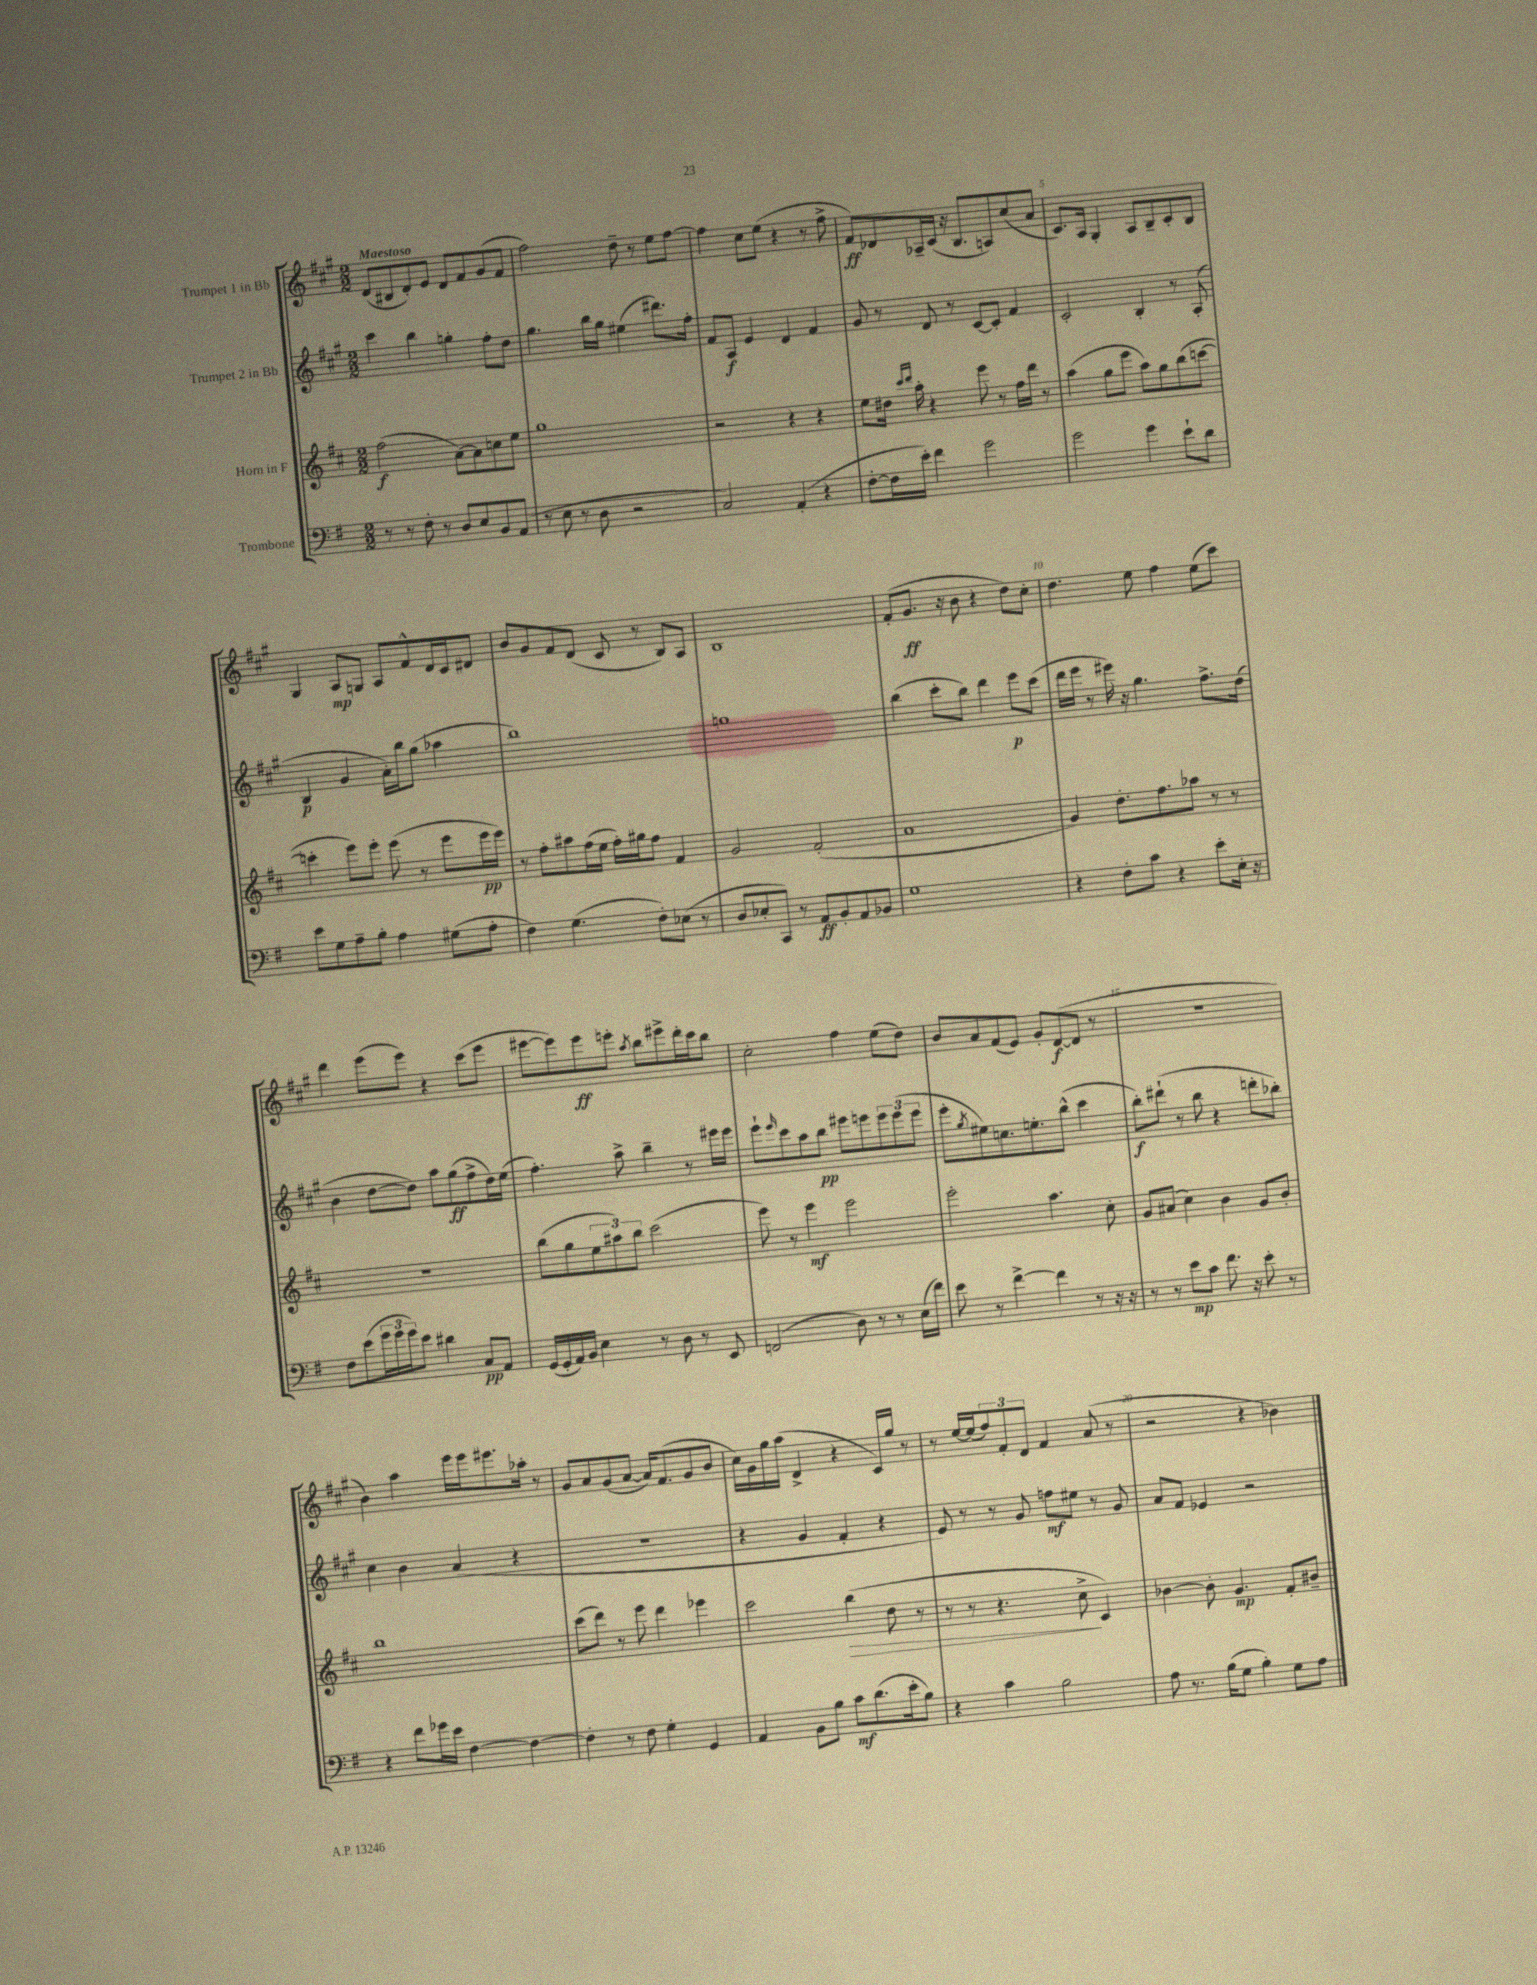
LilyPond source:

<<
\new StaffGroup <<
\new Staff = "s0" \with { instrumentName = "Trumpet 1 in Bb" } {
    \clef treble \key a \major \numericTimeSignature \time 2/2 \tempo "Maestoso"
    d'8( bis8 d'8-.) e'8 d'8 fis'8 gis'8( fis'8 |
    fis''2) d''8-- r8 e''8 fis''8~ |
    fis''4 cis''8 e''8( r4 r8 fis''8-> |
    fis'8\ff) des'8 aes16-- cis'16( r16 b8. a8) cis''8( a'8 |
    cis'8.) a16 gis4-. a8 b8-- cis'8-. b8 |
    gis4 a8\mp g8 a8 fis'8-^ d'16 cis'16 dis'8 |
    b'8 gis'8 fis'8 d'8( cis'8 r8 b8) a8 |
    b1 |
    fis'8-.( gis'8.\ff r16 b'8 r4 d''8) cis''8-. |
    d''4. e''8 fis''4 e''8( cis'''8) |
    d'''4 e'''8( e'''8) r4 cis'''8( e'''8 |
    eis'''8~ eis'''8) eis'''8\ff e'''8-. \acciaccatura { a''8 } b''8 eis'''8-> d'''16-. cis'''16 b''8 |
    cis''2-. fis''4 e''8( d''8) |
    b'8 a'8 fis'8( e'8) gis'8-. d'8~\f( d'8 r8 |
    R1 |
    b'4) a''4 e'''16 e'''16 eis'''8. aes''16-. r8 |
    gis'8 a'8 gis'8( a'8~ a'16) fis'8.( gis'8 b'8 |
    cis''16) gis'16 gis''16 a''16( d'4-> r4 cis'16) gis''16 r8 |
    r8 e''16~ e''16( \tuplet 3/2 { fis''8) fis'8-. d'8 } fis'4 a'8( r8 |
    r2 r4 bes'4) \bar "|." |
}
\new Staff = "s1" \with { instrumentName = "Trumpet 2 in Bb" } {
    \clef treble \key a \major \numericTimeSignature \time 2/2
    cis'''4 b''4 g''4-. fis''8-. d''8 |
    gis''4. b''16 gis''16 eis''4( dis'''8.) fis''16-. |
    fis'8 a8\f e'4 d'4 fis'4 |
    gis'8 r8 d'8 r8 cis'8~ cis'8-. fis'4 |
    cis'2-. b4-. r8 a8-.( |
    b4\p gis'4 a'16-.) b''16 gis''8( aes''4 |
    b''1) |
    g''1 |
    b''4( cis'''8-. b''8) d'''4 e'''8\p cis'''8( |
    d'''16 e'''16 r8 eis'''16) r16 gis''4. fis''8.-> d''16( |
    b'4 d''8~ d''8) a''8 gis''8\ff( fis''8-> d''16) e''16( |
    fis''4.-.) a''8-> b''4-- r8 eis'''16 eis'''16 |
    e'''8-! \grace { e'''16 } cis'''8 a''8 b''8\pp eis'''8 e'''8 \tuplet 3/2 { e'''8 e'''8( e'''8 } |
    e'''8-. \acciaccatura { gis''8 } eis''8) c''8. e''8.-. b''8-^( cis'''4 |
    b''8-.\f) dis'''8-!( r8 b''8 r4 d'''8-. bes''8-.) |
    cis''4 b'4 a'4( r4 |
    r1 |
    r4 gis'4 fis'4-. r4 |
    e'8) r8 r8 gis'8 f''8\mf eis''8 r8 gis'8 |
    a'8 fis'8 ees'4 r2 \bar "|." |
}
\new Staff = "s2" \with { instrumentName = "Horn in F" } {
    \clef treble \key d \major \numericTimeSignature \time 2/2
    fis''2\f( a'8~) a'8 c''8 e''8 |
    g''1 |
    r2 r4 r4 |
    e''8 dis''16 \grace { cis'''16 d'''16 } a''16-. r4 e'''8 r8 fis''16 d'''16 r8 |
    a''4( g''8 e'''8 a''8) g''8 b''8( c'''8~ |
    c'''4-. e'''8) e'''8-. e'''8( r8 e'''8 e'''16\pp e'''16) |
    r8 fis''8-. ais''8 fis''16( e''16 fis''16-.) gis''16 fis''8 fis'4 |
    g'2 fis'2-.( |
    a'1 |
    g'4) d''8.-. fis''8. aes''8 r8 r8 |
    R1 |
    b''8( g''8 \tuplet 3/2 { e''8 ais''8) b''8 } cis'''2( |
    e'''8) r8 e'''4\mf e'''2 |
    e'''2-. a''4. cis''8-. |
    g'8 ais'8( cis''4) b'4 g'8 b'8-. |
    b''1 |
    cis'''8( d'''8) r8 e'''8 d'''4 ees'''4 |
    cis'''2 b''4\>( d''8 r8 |
    r8 r8 r4. cis''8->\! cis'4) |
    bes'4~ bes'8-. g'4.\mp fis'8-. bis'8-- \bar "|." |
}
\new Staff = "s3" \with { instrumentName = "Trombone" } {
    \clef bass \key g \major \numericTimeSignature \time 2/2
    r8 r8 fis8-. r8 d8 e8 b,8 a,8( |
    r8 e8 r8 d8 r2 |
    c2) a,4-.( r4 |
    fis8~-. fis16 e'16-.) fis'4 g'2 |
    g'2 g'4 e'8-! d'8 |
    e'8 g8 a8-- b8-. a4 gis8( a8-. |
    fis4) g4.( fis8-.) ees8( r8 |
    d8 ees8-. c,8) r8 a,8\ff b,8-. a,8 bes,8 |
    g1 |
    r4 fis8-. c'8 r4 e'8-. e16-. r16 |
    fis8 e'8( \tuplet 3/2 { g'16 g'16 g'16) } e'8 dis'4 c8\pp a,8 |
    g,16( g,16-. a,16) b,16 e4 r8 d8 r8 e,8 |
    f,2( d8) r8 r8 e16( fis'16) |
    e'8 r8 fis'4~-> fis'4 r8 r16 r16 |
    r8 r8 e'8\mp c'8 fis'8. r16 e'8-. r8 |
    r4 fis'8 ges'16 e'16 fis4~ fis4~ |
    fis4-. r8 fis8 g4-. g,4 |
    a,4 b,8 b8 c'8\mf d'8.( e'16-. b8) |
    r4 c'4 b2 |
    a8 r8. b16( g8 b4-.) g8 a8 \bar "|." |
}
>>
>>
\layout { \context { \Score \override BarNumber.break-visibility = ##(#f #t #t) barNumberVisibility = #(every-nth-bar-number-visible 5) } }
